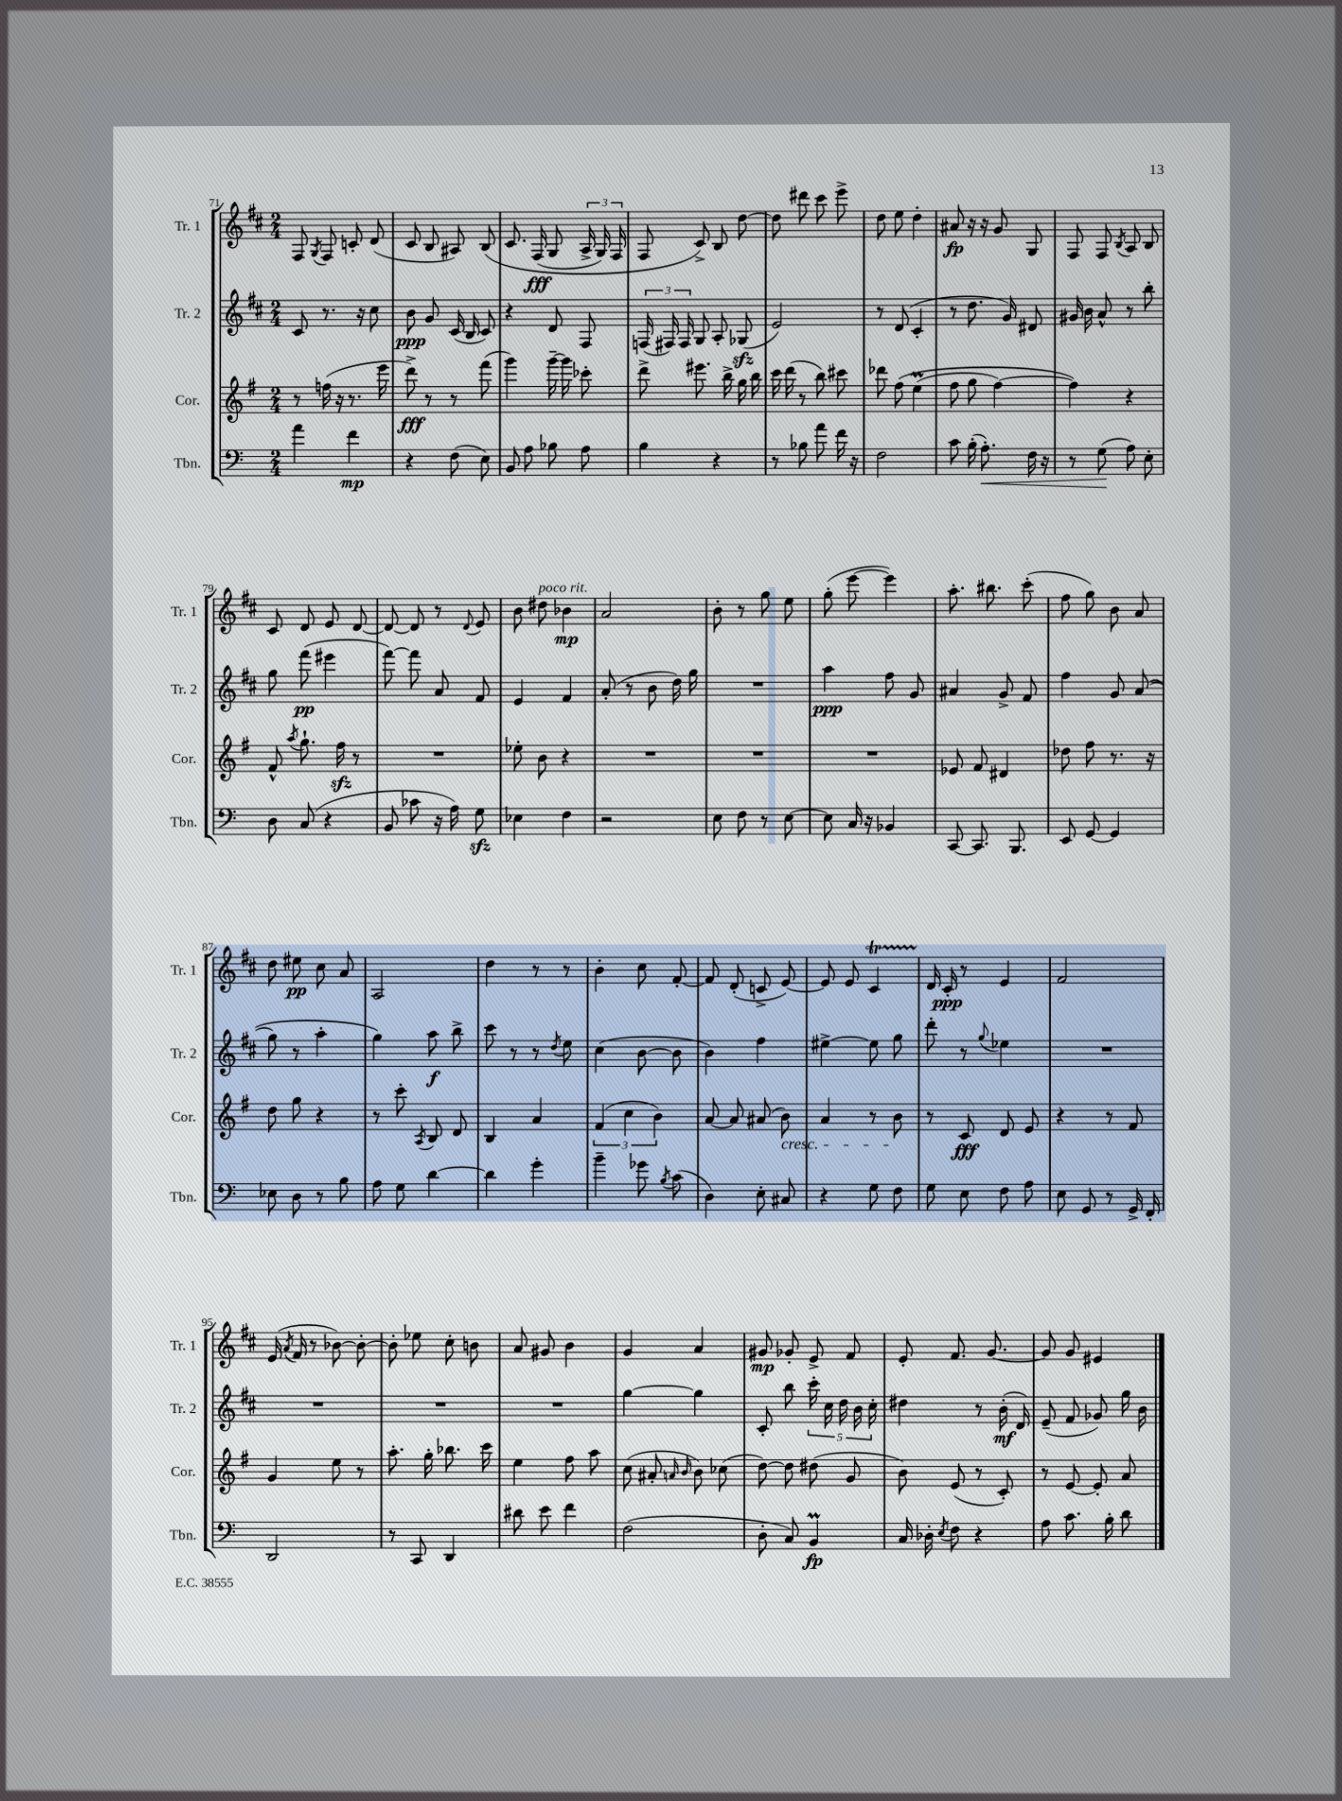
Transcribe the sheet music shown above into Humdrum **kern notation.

**kern	**kern	**kern	**kern
*staff4	*staff3	*staff2	*staff1
*clefF4	*clefG2	*clefG2	*clefG2
*k[]	*k[f#]	*k[f#c#]	*k[f#c#]
*M2/4	*M2/4	*M2/4	*M2/4
4a	8r	8c#	8F#
.	.	.	8qG
.	(16ff	8.r	8F#
.	16r	.	.
4f	8.r	.	8c'
.	.	16r	.
.	.	8cc#	(8d
.	16eee	.	.
=	=	=	=
4r	8ddd^)	8b	8c#
.	8r	8g	8B
(8F	8r	(16c#	8A#)
.	.	16B	.
8E)	(8fff#	8c#)	&(8B
=	=	=	=
8BB	4ggg)	4r	8.c#
8A	.	.	.
.	.	.	(16F#
8B-	[16ggg~	8d	8G
.	16ggg]	.	.
8A	8ccc-'	8F#	24A^
.	.	.	24G)
.	.	.	24F#
=	=	=	=
4B	8ddd^	(24F	8F#
.	.	24F#)	.
.	.	24F#	.
.	8.eee#	8G	8c#^&)
4r	.	8A'	8B
.	16bb^	.	.
.	16gg	(8G-	[8dd
.	16bb	.	.
=	=	=	=
8r	16ccc	2e)	8dd]
.	(16ddd	.	.
8B-	8r	.	8ddd#
8a	8bb)	.	8ccc#
16f	8ccc#	.	8eee^
16r	.	.	.
=	=	=	=
2F	8ddd-	8r	8dd
.	&(8ff#	(8d	8ee
.	(4ee	4c#'	4dd'
=	=	=	=
8c	8ff#	8r	8a#
(16B'	8gg	8.dd	16r
8.A')	.	.	16r
.	[4ff#)	.	8g
.	.	16g)	.
16F	.	8d#	8G
16r	.	.	.
=	=	=	=
8r	4ff#]&)	16g#	8F#
.	.	16b	.
(8G	.	8a^^	8F#
.	.	.	8qB
8A)	4r	8r	8A
8E'	.	8bb'	8B
=	=	=	=
8D	8f#^^	8gg	8c#
.	8qaa	.	.
(8C	8.gg`	(8fff#	8d
4r	.	4eee#	8e
.	16ff#	.	.
.	8r	.	[8d
=	=	=	=
8BB	2r	[8fff#)	8d_
8c-	.	8fff#]	8d]
16r	.	8a	8r
16A)	.	.	.
.	.	.	8qqd
8G	.	8f#	8e
=	=	=	=
4E-	8ee-'	4e	8b
.	8b	.	8dd#
4F	4r	4f#	4b-
=	=	=	=
2r	2r	(8a'	2a
.	.	8r	.
.	.	8b	.
.	.	16dd)	.
.	.	16gg	.
=	=	=	=
8E	2r	2r	8b'
8F	.	.	8r
8r	.	.	8gg
[8E	.	.	8ee
=	=	=	=
8E]	2r	4aa	(8gg'
16C	.	.	[8eee
16r	.	.	.
4BB-	.	8ff#	4eee])
.	.	8g	.
=	=	=	=
[8CC	8e-	4a#	8.aa'
8.CC]	8f#	.	.
.	.	.	8.bb#
.	4d#	8g^	.
8.BBB	.	.	.
.	.	8f#	(8ccc#'
=	=	=	=
8EE	8dd-	4ff#	8ff#
[8GG	8ff#	.	8gg)
4GG]	8.r	8g	8b
.	.	&((8a	8a
.	16r	.	.
=	=	=	=
8E-	8dd	8gg)	8dd
8D	8gg	8r	8ee#
8r	4r	4aa'	8cc#
8B	.	.	8a
=	=	=	=
8A	8r	4gg&)	2A
8G	8ccc'	.	.
.	8qA	.	.
[4d	8B	8aa	.
.	8d	8bb^	.
=	=	=	=
4d]	4B	8ccc#	4dd
.	.	8r	.
4g'	4a	8r	8r
.	.	8qdd	.
.	.	8ee	8r
=	=	=	=
4b~	(6f#	(4cc#	4b'
.	6cc	.	.
8g-	.	[8b	8cc#
.	6b)	.	.
8qB	.	.	.
(8c	.	8b]	[8f#'
=	=	=	=
4D)	[8a	4b)	8f#]
.	8a]	.	(8d'
8E'	(8a#	4ff#	8c^
8C#	8b)	.	[8e)
=	=	=	=
4r	4a	[4ee#^	8e]
.	.	.	8e
8G	8r	8ee#]	4c#
8F	8b	8gg	.
=	=	=	=
8G	8r	8ddd'	16d
.	.	.	16c#'
8E	8c	8r	8r
.	.	8qqgg	.
8F	8d	4ee-	4e
8A	8e	.	.
=	=	=	=
8E	4r	2r	2f#
8GG	.	.	.
8r	8r	.	.
16GG^	8f#	.	.
16FF'	.	.	.
=	=	=	=
2DD	4g	2r	(16e
.	.	.	8qa
.	.	.	16f#
.	.	.	8r
.	8ee	.	[8b-)
.	8r	.	8b-'_
=	=	=	=
8r	8.aa'	2r	8b-']
8CC	.	.	8ee-
.	16gg'	.	.
4DD	8.bb-	.	8cc#'
.	.	.	8b
.	16ccc	.	.
=	=	=	=
8d#	4ee	2r	8a
8e	.	.	8g#
4f	8ff#	.	4b
.	8aa	.	.
=	=	=	=
(2F	(8cc	[4gg	4g
.	8a#'	.	.
.	16qqa	.	.
.	16qqb	.	.
.	8b)	4gg]	4a
.	(8cc-	.	.
=	=	=	=
8D'	[8dd)	8c#'	8g#
8C)	8dd]	8bb	8g-'
4BB	(8dd#	20ccc#'	8e^
.	.	20cc#	.
.	.	20dd	.
.	8g	.	8f#
.	.	20b	.
.	.	20cc#'	.
=	=	=	=
16C	8b)	4dd#	8e'
16D-'	.	.	.
8qE	.	.	.
8F	(8e	.	8.f#
4r	8r	8r	.
.	.	.	[8.g
.	8c')	(16b'	.
.	.	16d)	.
=	=	=	=
8A	8r	(8e~	8g]
8.c	[8e	8f#	8g
.	8e']	8g-)	4e#
16B'	.	.	.
8d	8a	16gg	.
.	.	16b	.
==	==	==	==
*-	*-	*-	*-
